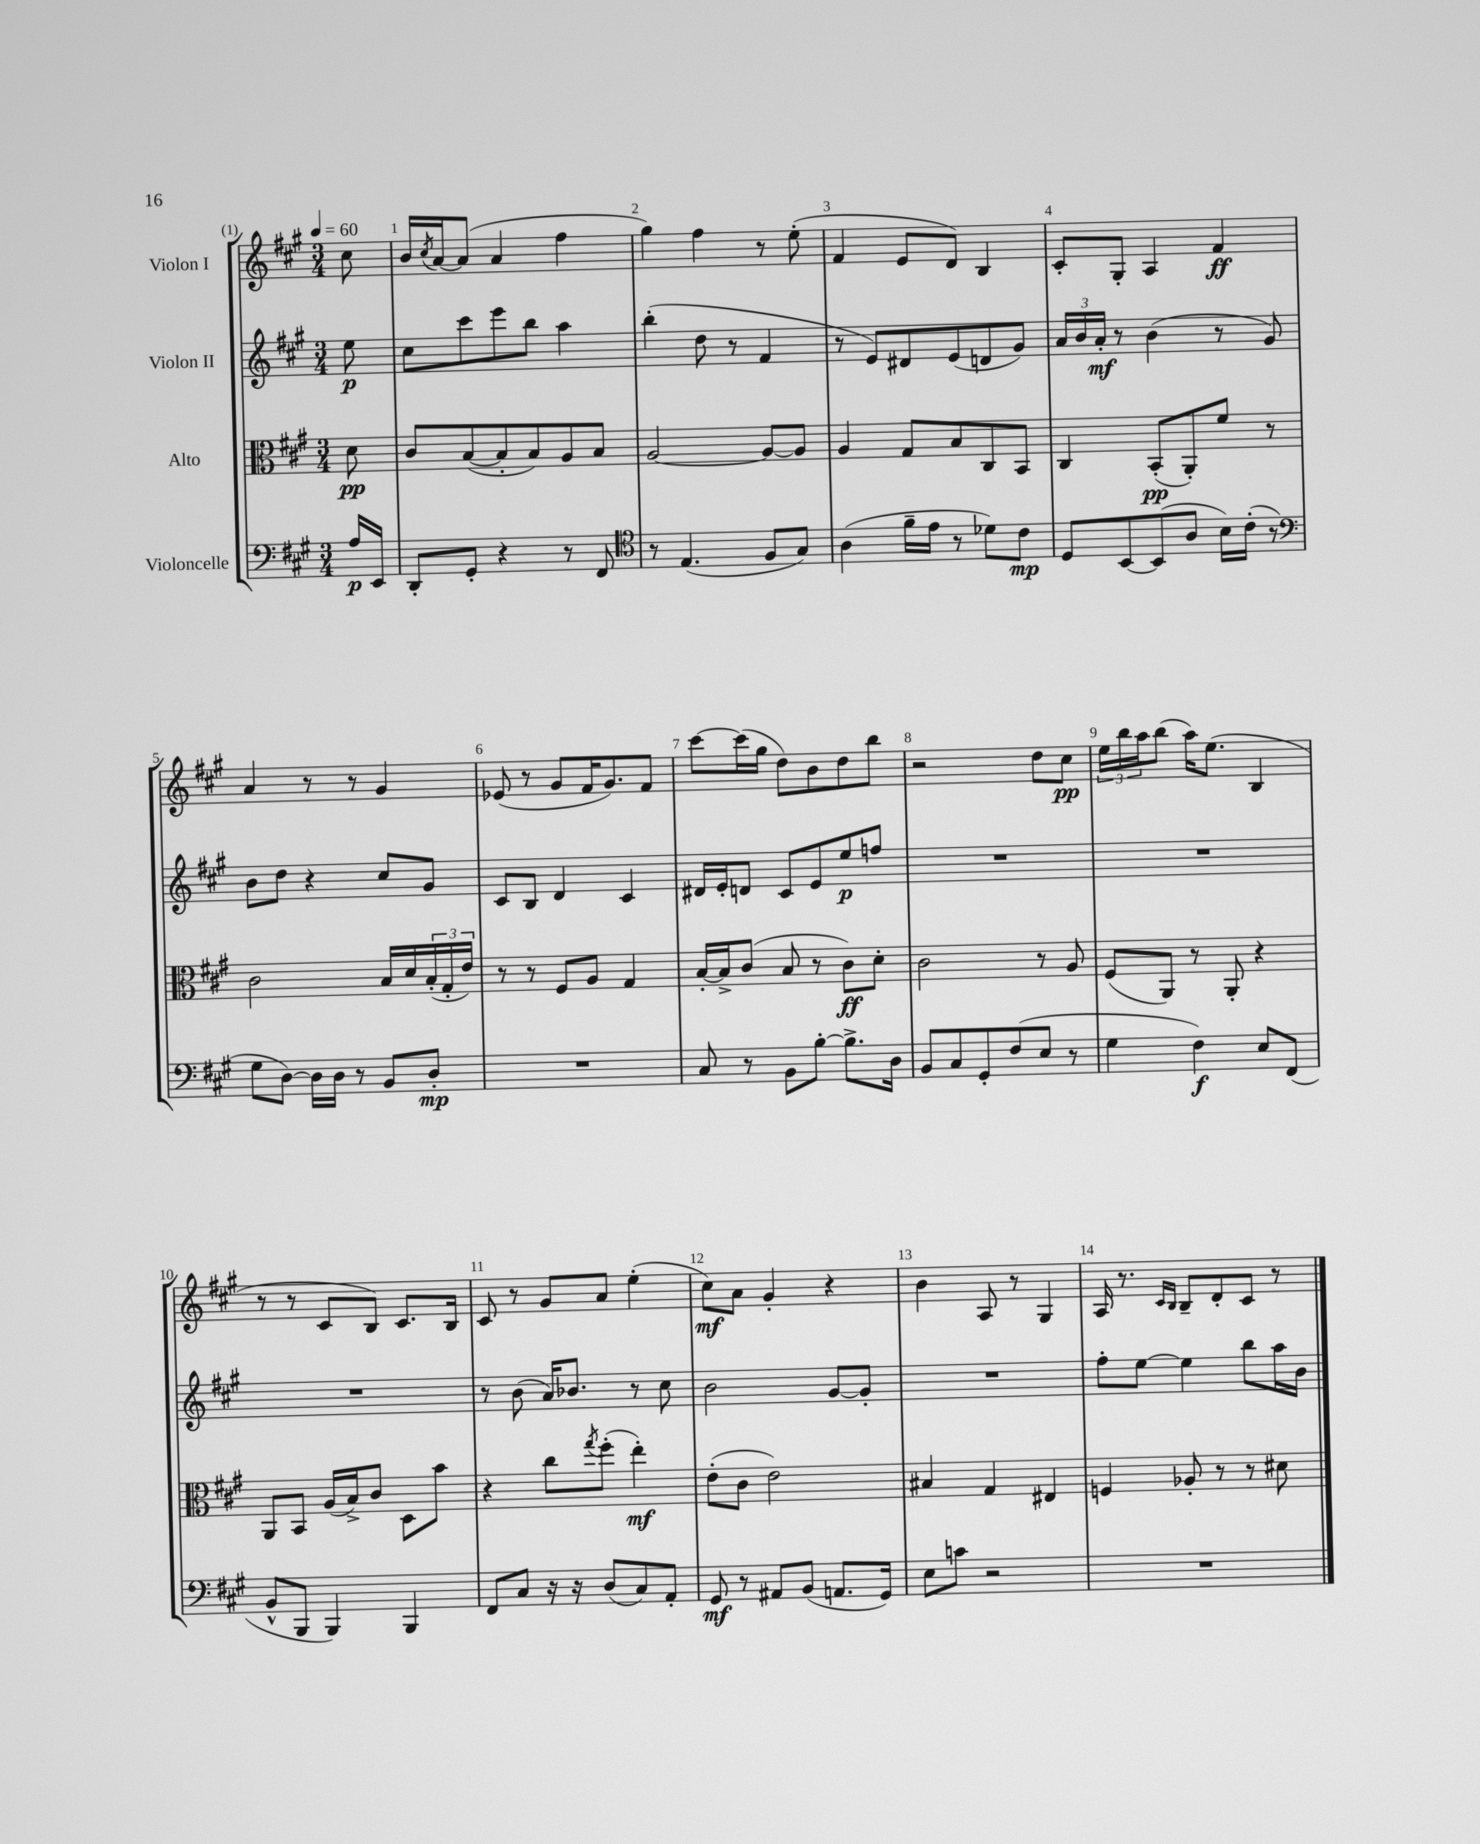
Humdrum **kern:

**kern	**dynam	**kern	**dynam	**kern	**dynam	**kern	**dynam
*part4	*part4	*part3	*part3	*part2	*part2	*part1	*part1
*staff4	*staff4	*staff3	*staff3	*staff2	*staff2	*staff1	*staff1
*I"Violoncelle	*	*I"Alto	*	*I"Violon II	*	*I"Violon I	*
*clefF4	*	*clefC3	*	*clefG2	*	*clefG2	*
*k[f#c#g#]	*	*k[f#c#g#]	*	*k[f#c#g#]	*	*k[f#c#g#]	*
*M3/4	*	*M3/4	*	*M3/4	*	*M3/4	*
*MM60	*	*MM60	*	*MM60	*	*MM60	*
=	=	=	=	=	=	=	=
16A/LL	p	8d\	pp	8ee\	p	8cc#\	.
16EE/JJ	.	.	.	.	.	.	.
=1	=1	=1	=1	=1	=1	=1	=1
8DD'/L	.	8c#/L	.	8cc#\L	.	16b/LL	.
.	.	.	.	.	.	8qcc#/	.
.	.	.	.	.	.	[16a/J	.
8GG#'/J	.	([8B/	.	8ccc#\	.	(8a/J]	.
4r	.	8B'/]	.	8eee\	.	4a/	.
.	.	8B/)	.	8bb\J	.	.	.
8r	.	8A/	.	4aa\	.	4ff#\	.
8FF#/	.	8B/J	.	.	.	.	.
=2	=2	=2	=2	=2	=2	=2	=2
*clefC4	*	*	*	*	*	*	*
8r	.	[2A/	.	(4bb'\	.	4gg#\)	.
(4.E/	.	.	.	.	.	.	.
.	.	.	.	8dd\	.	4ff#\	.
.	.	.	.	8r	.	.	.
8F#/L	.	8A/L_	.	4f#/	.	8r	.
8G#/J)	.	8A/J]	.	.	.	(8ee'\	.
=3	=3	=3	=3	=3	=3	=3	=3
(4A\	.	4A/	.	8r	.	4f#/	.
.	.	.	.	8e/L)	.	.	.
16f#~\LL	.	8G#/L	.	8d#X/	.	8e/L	.
16e\JJ	.	.	.	.	.	.	.
8r	.	8B/	.	(8e/	.	8d/J)	.
8d-X\L)	.	8C#/	.	8dn/	.	4B/	.
8c#\J	mp	8BB/J	.	8g#/J)	.	.	.
=4	=4	=4	=4	=4	=4	=4	=4
8D/L	.	4C#/	.	24a/LL	.	8c#'/L	.
.	.	.	.	24b/	.	.	.
.	.	.	.	24a'/JJ	mf	.	.
[8BB/	.	.	.	8r	.	8G#'/J	.
(8BB/]	.	(8BB'/L	pp	(4b\	.	4A/	.
8A/J	.	8AA'/)	.	.	.	.	.
16B\LL)	.	8f#/J	.	8r	.	4f#/	ff
(16c#'\JJ	.	.	.	.	.	.	.
8r	.	8r	.	8g#/)	.	.	.
!!LO:LB:g=z
=5	=5	=5	=5	=5	=5	=5	=5
*clefF4	*	*	*	*	*	*	*
8G#\L	.	2c#\	.	8b\L	.	4a/	.
[8D\J)	.	.	.	8dd\J	.	.	.
16D\LL]	.	.	.	4r	.	8r	.
16D\JJ	.	.	.	.	.	.	.
8r	.	.	.	.	.	8r	.
8BB/L	.	16B/LL	.	8cc#/L	.	4g#/	.
.	.	16d/	.	.	.	.	.
8D'/J	mp	(24B'/	.	8g#/J	.	.	.
.	.	24G#'/	.	.	.	.	.
.	.	24e/JJ)	.	.	.	.	.
=6	=6	=6	=6	=6	=6	=6	=6
2.r	.	8r	.	8c#/L	.	(8e-X/	.
.	.	8r	.	8B/J	.	8r	.
.	.	8F#/L	.	4d/	.	8g#/L	.
.	.	8A/J	.	.	.	16f#/K	.
.	.	.	.	.	.	8.g#/)	.
.	.	4G#/	.	4c#/	.	.	.
.	.	.	.	.	.	8f#/J	.
=7	=7	=7	=7	=7	=7	=7	=7
8C#/	.	[16B'/LL	.	16d#X/LL	.	[8ccc#\L	.
.	.	16B^/J]	.	16e'/J	.	.	.
8r	.	(8c#/J	.	8dn/J	.	(16ccc#\L]	.
.	.	.	.	.	.	16gg#\JJ	.
8BB\L	.	8B/	.	8c#/L	.	8dd\L)	.
[8B'\J	.	8r	.	8e/	.	8b\	.
8.B^\L]	.	8c#\L)	ff	8ee/	p	8dd\	.
.	.	8d'\J	.	8ffn/J	.	8bb\J	.
16D\Jk	.	.	.	.	.	.	.
=8	=8	=8	=8	=8	=8	=8	=8
8BB/L	.	2c#\	.	2.r	.	2r	.
8C#/	.	.	.	.	.	.	.
8GG#'/	.	.	.	.	.	.	.
(8F#/	.	.	.	.	.	.	.
8E/J	.	8r	.	.	.	8dd\L	.
8r	.	8A/	.	.	.	8cc#\J	pp
=9	=9	=9	=9	=9	=9	=9	=9
4G#\	.	(8F#/L	.	2.r	.	24ee\LL	.
.	.	.	.	.	.	24bb\	.
.	.	.	.	.	.	24aa\J	.
.	.	8AA/J)	.	.	.	(8bb\J	.
4F#\)	f	8r	.	.	.	16aa\KL)	.
.	.	.	.	.	.	(8.ee\J	.
.	.	8AA'/	.	.	.	.	.
8E/L	.	4r	.	.	.	4B/	.
(8FF#/J	.	.	.	.	.	.	.
!!LO:LB:g=z
=10	=10	=10	=10	=10	=10	=10	=10
8BB^^/L	.	8AA/L	.	2.r	.	8r	.
8BBB/J	.	8BB/J	.	.	.	8r	.
4BBB/)	.	(16A/LL	.	.	.	8c#/L	.
.	.	16B^/J)	.	.	.	.	.
.	.	8c#/J	.	.	.	8B/J)	.
4BBB/	.	8D\L	.	.	.	8.c#/L	.
.	.	8b\J	.	.	.	.	.
.	.	.	.	.	.	16B/Jk	.
=11	=11	=11	=11	=11	=11	=11	=11
8FF#/L	.	4r	.	8r	.	8c#/	.
8C#/J	.	.	.	(8b\	.	8r	.
16r	.	8cc#\L	.	16a/KL)	.	8g#/L	.
16r	.	.	.	8.b-X/J	.	.	.
.	.	8qgg#/	.	.	.	.	.
(8D/L	.	(8ff#'\J	.	.	.	8a/J	.
8C#/)	.	4ee'\)	mf	8r	.	(4ee'\	.
8AA'/J	.	.	.	8cc#\	.	.	.
=12	=12	=12	=12	=12	=12	=12	=12
8GG#/	mf	(8e'\L	.	2b\	.	8cc#\L)	mf
8r	.	8c#\J	.	.	.	8a\J	.
8AA#X/L	.	2e\)	.	.	.	4g#'/	.
(8BB/J	.	.	.	.	.	.	.
8.AAn/L	.	.	.	[8g#/L	.	4r	.
.	.	.	.	8g#'/J]	.	.	.
16GG#/Jk)	.	.	.	.	.	.	.
=13	=13	=13	=13	=13	=13	=13	=13
8E\L	.	4B#X/	.	2.r	.	4b\	.
8cn\J	.	.	.	.	.	.	.
2r	.	4G#/	.	.	.	8A/	.
.	.	.	.	.	.	8r	.
.	.	4E#X/	.	.	.	4G#/	.
=14	=14	=14	=14	=14	=14	=14	=14
2.r	.	4Fn/	.	8ff#'\L	.	16A/	.
.	.	.	.	.	.	8.r	.
.	.	.	.	[8ee\J	.	.	.
.	.	.	.	.	.	16qqc#/LL	.
.	.	.	.	.	.	16qqB/JJ	.
.	.	8A-X'/	.	4ee\]	.	8B~/L	.
.	.	8r	.	.	.	8d'/	.
.	.	8r	.	8bb\L	.	8c#/J	.
.	.	8d#X\	.	16aa\L	.	8r	.
.	.	.	.	16b\JJ	.	.	.
==	==	==	==	==	==	==	==
*-	*-	*-	*-	*-	*-	*-	*-
